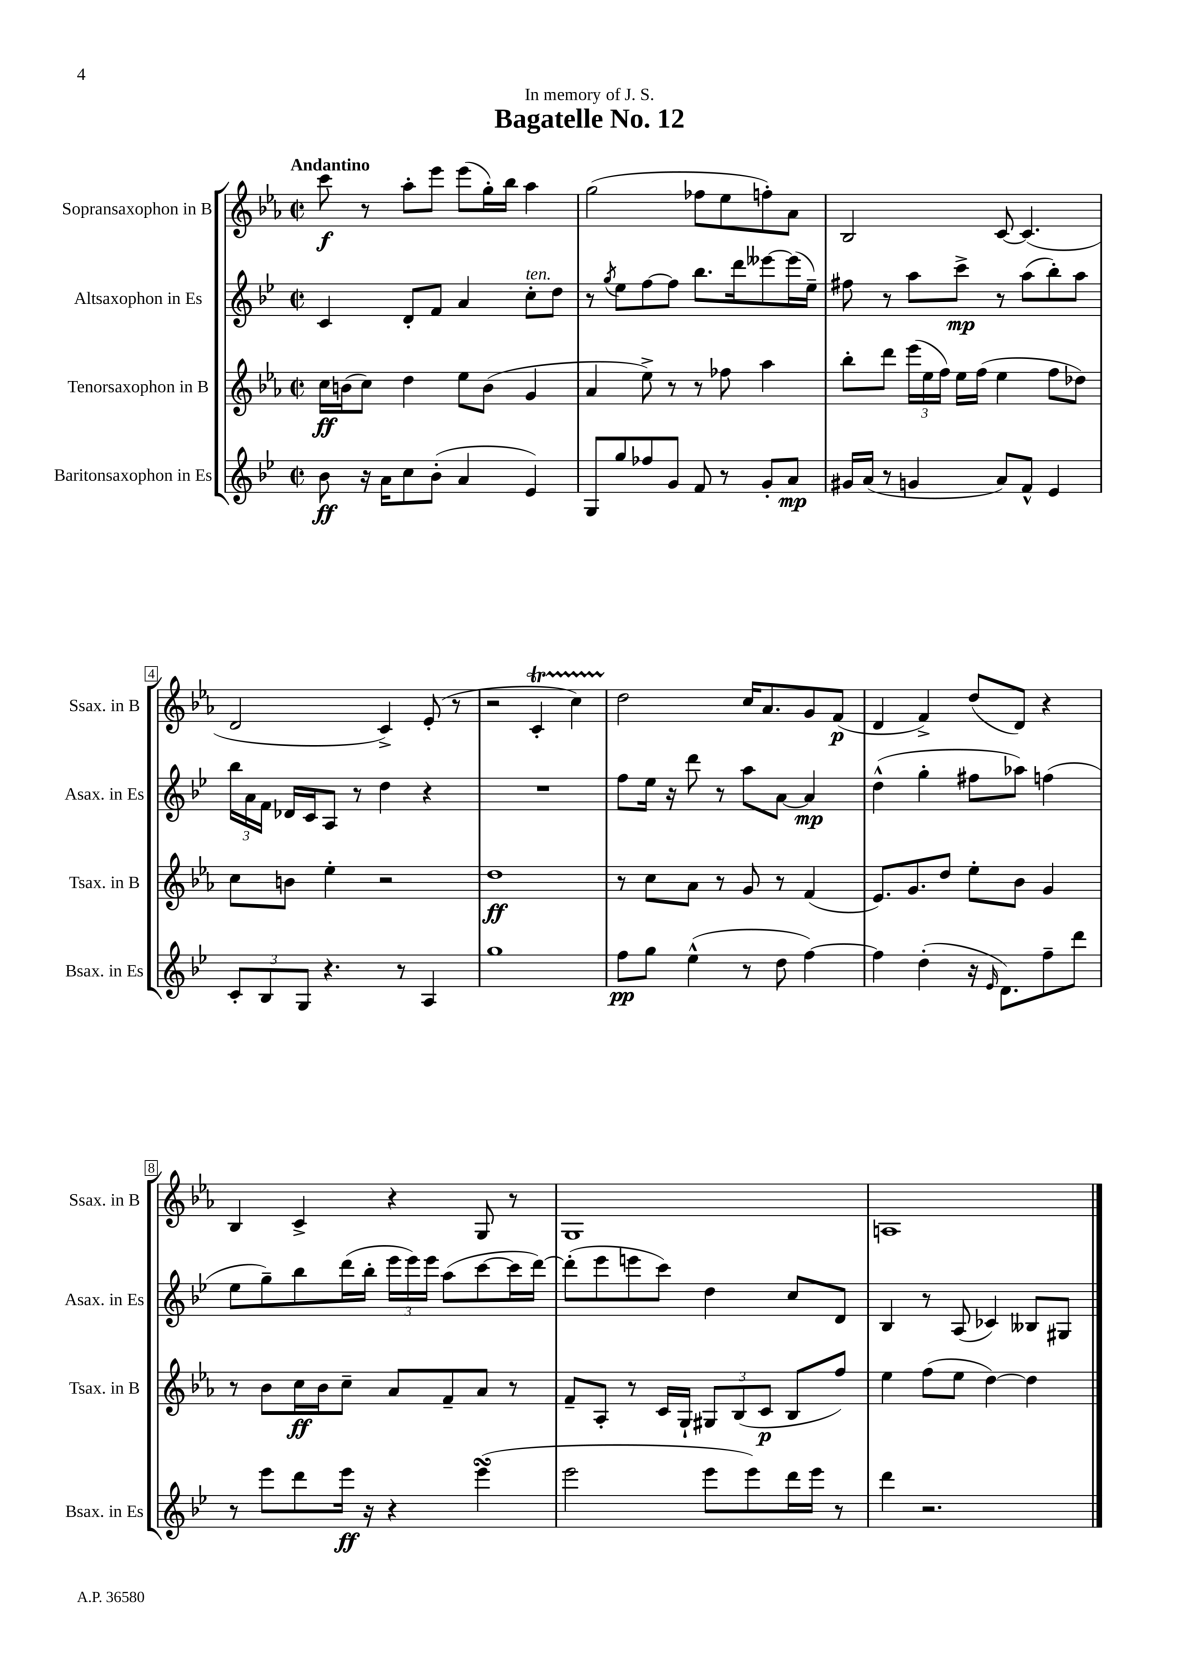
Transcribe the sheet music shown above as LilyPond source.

\header { title = "Bagatelle No. 12" dedication = "In memory of J. S." }
<<
\new StaffGroup <<
\new Staff = "s0" \with { instrumentName = "Sopransaxophon in B" shortInstrumentName = "Ssax. in B" } {
    \clef treble \key ees \major \defaultTimeSignature \time 2/2 \tempo "Andantino"
    \autoBeamOff c'''8\f r8 aes''8[-. ees'''8] ees'''8[( g''16-.) bes''16] aes''4 |
    g''2( fes''8[ ees''8 f''8-.) aes'8] |
    bes2 c'8~ c'4.( |
    d'2 c'4->) ees'8-.( r8 |
    r2 c'4-.\startTrillSpan c''4) |
    d''2\stopTrillSpan c''16[ aes'8. g'8 f'8]\p( |
    d'4 f'4->) d''8[( d'8]) r4 |
    bes4 c'4-> r4 g8 r8 |
    g1 |
    a1 \bar "|." |
}
\new Staff = "s1" \with { instrumentName = "Altsaxophon in Es" shortInstrumentName = "Asax. in Es" } {
    \clef treble \key bes \major \defaultTimeSignature \time 2/2
    \autoBeamOff c'4 d'8[-. f'8] a'4 c''8[-.^\markup { \italic "ten." } d''8] |
    r8 \acciaccatura { g''8 } ees''8[ f''8~ f''8] bes''8.[ d'''16 eeses'''8~ eeses'''16( ees''16]--) |
    fis''8 r8 a''8[ c'''8]->\mp r8 a''8[( bes''8-.) a''8] |
    \tuplet 3/2 { bes''16[ a'16 f'16] } des'16[ c'16 a8] r8 d''4 r4 |
    R1 |
    f''8[ ees''16] r16 d'''8 r8 a''8[ a'8]~ a'4\mp |
    d''4-^( g''4-. fis''8[ aes''8]) f''4( |
    ees''8[ g''8--) bes''8 d'''16( bes''16]-. \tuplet 3/2 { ees'''16[ ees'''16) ees'''16] } a''8[( c'''8~ c'''16 d'''16]~) |
    d'''8[-.( ees'''8 e'''8 c'''8]) d''4 c''8[ d'8] |
    bes4 r8 a8( ces'4) beses8[ gis8] \bar "|." |
}
\new Staff = "s2" \with { instrumentName = "Tenorsaxophon in B" shortInstrumentName = "Tsax. in B" } {
    \clef treble \key ees \major \defaultTimeSignature \time 2/2
    \autoBeamOff c''16[\ff b'16( c''8]) d''4 ees''8[ b'8]( g'4 |
    aes'4 ees''8->) r8 r8 fes''8 aes''4 |
    bes''8[-. d'''8] \tuplet 3/2 { ees'''16[( ees''16 f''16]) } ees''16[ f''16]( ees''4 f''8[ des''8]) |
    c''8[ b'8] ees''4-. r2 |
    d''1\ff |
    r8 c''8[ aes'8] r8 g'8 r8 f'4( |
    ees'8.[) g'8. d''8] ees''8[-. bes'8] g'4 |
    r8 bes'8[ c''16\ff bes'16 c''8]-- aes'8[ f'8-- aes'8] r8 |
    f'8[-- aes8]-. r8 c'16[ g16]-! \tuplet 3/2 { gis8[ bes8( c'8]\p } bes8[ f''8]) |
    ees''4 f''8[( ees''8] d''4~) d''4 \bar "|." |
}
\new Staff = "s3" \with { instrumentName = "Baritonsaxophon in Es" shortInstrumentName = "Bsax. in Es" } {
    \clef treble \key bes \major \defaultTimeSignature \time 2/2
    \autoBeamOff bes'8\ff r16 a'16[ c''8 bes'8]-.( a'4 ees'4) |
    g8[ g''8 fes''8 g'8] f'8 r8 g'8[-. a'8]\mp |
    gis'16[ a'16]( r8 g'4 a'8[) f'8]-^ ees'4 |
    \tuplet 3/2 { c'8[-. bes8 g8] } r4. r8 a4 |
    g''1 |
    f''8[\pp g''8] ees''4-^( r8 d''8 f''4~) |
    f''4 d''4-.( r16 \grace { ees'16 } d'8.[) f''8-- d'''8] |
    r8 ees'''8[ d'''8 ees'''16]\ff r16 r4 ees'''4\turn( |
    ees'''2 ees'''8[ ees'''8) d'''16 ees'''16] r8 |
    d'''4 r2. \bar "|." |
}
>>
>>
\layout { \context { \Score \override BarNumber.stencil = #(make-stencil-boxer 0.1 0.3 ly:text-interface::print) } }
